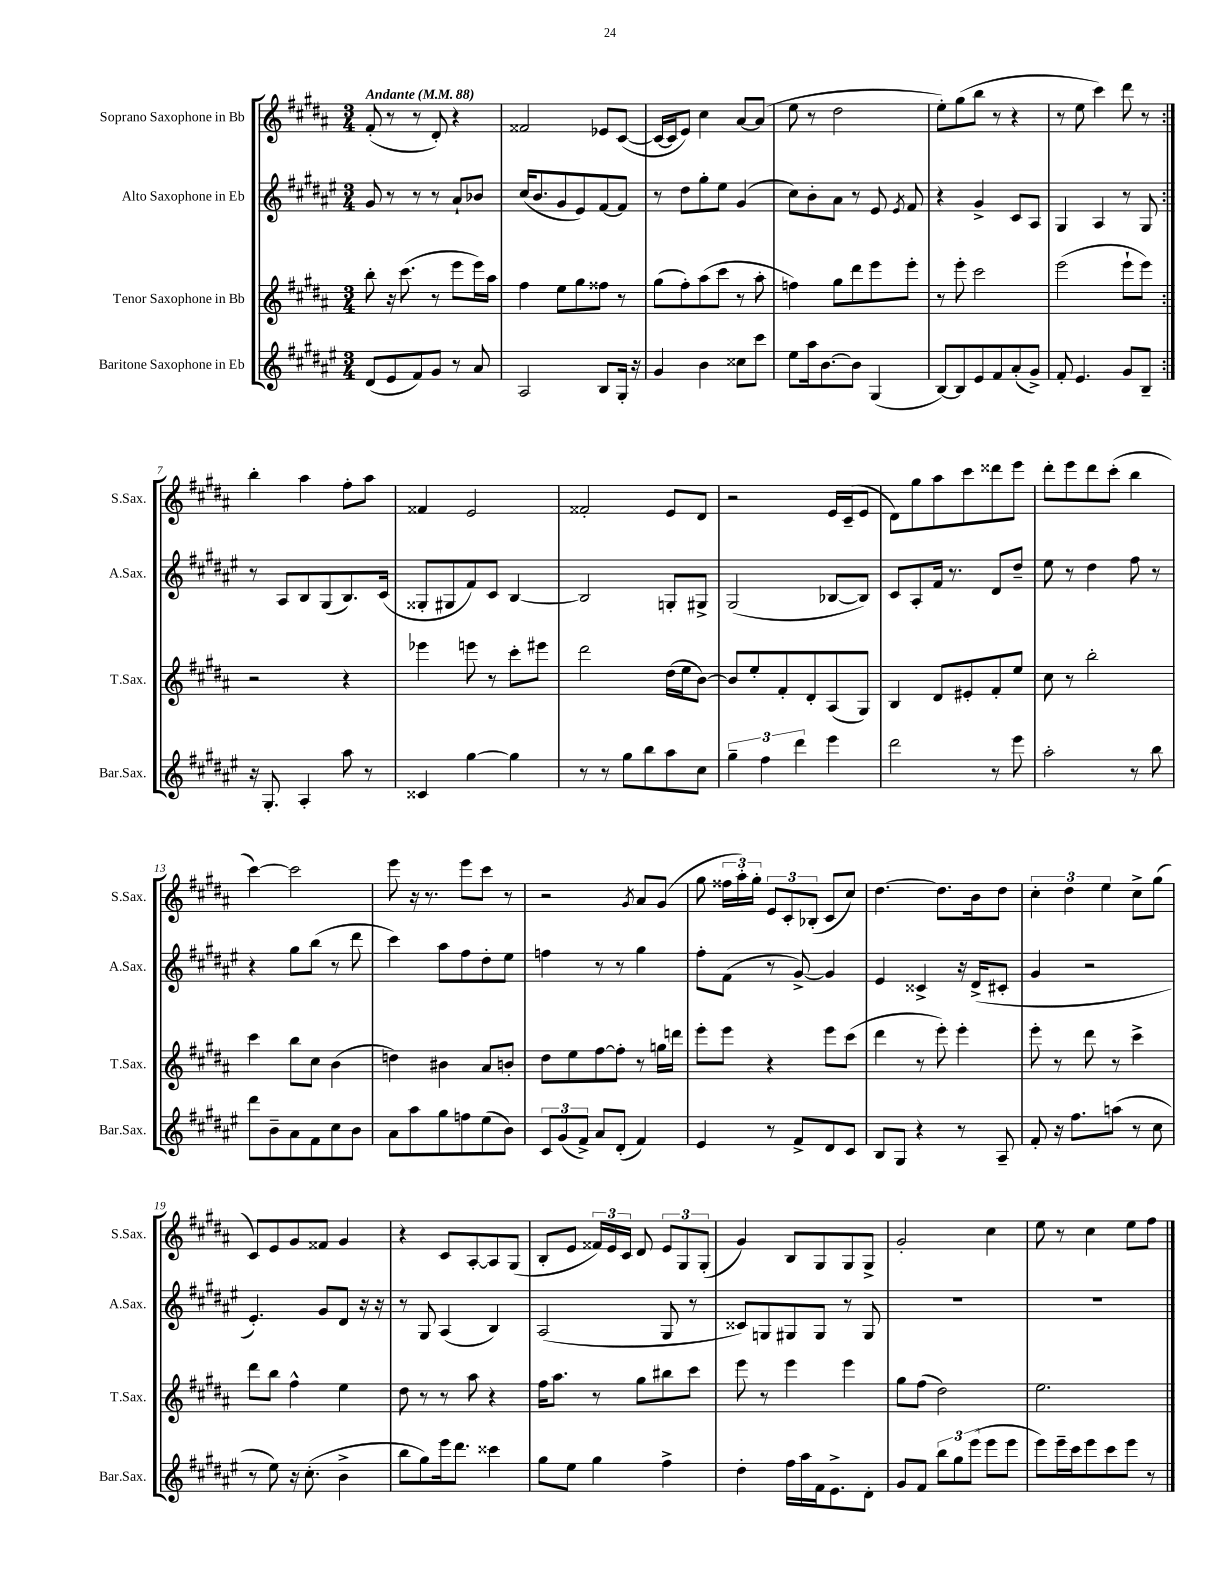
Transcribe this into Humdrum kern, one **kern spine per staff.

**kern	**kern	**kern	**kern
*staff4	*staff3	*staff2	*staff1
*clefG2	*clefG2	*clefG2	*clefG2
*k[f#c#g#d#a#e#]	*k[f#c#g#d#a#]	*k[f#c#g#d#a#e#]	*k[f#c#g#d#a#]
*M3/4	*M3/4	*M3/4	*M3/4
*MM88	*MM88	*MM88	*MM88
(8d#	8bb'	8g#	(8f#'
8e#	16r	8r	8r
.	(8.ccc#	.	.
8f#)	.	8r	8r
8g#	8r	8r	8d#')
8r	8eee	8a#`	4r
8a#	16eee)	8b-	.
.	16aa#	.	.
=	=	=	=
2A#	4ff#	(16cc#	2f##
.	.	8.b	.
.	8ee	8g#	.
.	8gg#	8e#)	.
8B	8ff##	[8f#	8e-
16G#'	8r	8f#]	([8c#
16r	.	.	.
=	=	=	=
4g#	(8gg#	8r	16c#_
.	.	.	16c#]
.	8ff#')	8dd#	8e)
4b	(8aa#	8gg#'	4cc#
.	8ccc#	8ee#	.
8cc##	8r	(4g#	[8a#
8ccc#	8aa#'	.	(8a#]
=	=	=	=
8ee#	4ff)	8cc#)	8ee
16aa#	.	8b'	8r
[8.b	.	.	.
.	8gg#	8a#	2dd#
8b]	8ddd#	8r	.
(4G#	8eee	8e#	.
.	.	8qe#	.
.	8eee'	8f#	.
=	=	=	=
[8B)	8r	4r	8ee')
8B]	8eee'	.	(8gg#
8e#	2ccc#	4g#^	8bb
8f#	.	.	8r
(8a#'	.	8c#	4r
8g#^)	.	8A#	.
=	=	=	=
8f#'	(2eee	4G#	8r
4.e#	.	.	8ee
.	.	4A#	4ccc#)
8g#	8eee`	8r	8ddd#
8B~	8eee)	8G#	8r
=:|!	=:|!	=:|!	=:|!
16r	2r	8r	4bb'
8.G#'	.	.	.
.	.	8A#	.
4A#'	.	8B	4aa#
.	.	(8G#	.
8aa#	4r	8.B)	8ff#'
8r	.	.	8aa#
.	.	(16c#	.
=	=	=	=
4c##	4eee-	8G##'	4f##
.	.	8G#	.
[4gg#	8eee	8f#)	2e
.	8r	8c#	.
4gg#]	8ccc#'	[4B	.
.	8eee#	.	.
=	=	=	=
8r	2ddd#	2B]	2f##'
8r	.	.	.
8gg#	.	.	.
8bb	.	.	.
8aa#	(16dd#	8G'	8e
.	16ee	.	.
8cc#	[8b)	8G#^	8d#
=	=	=	=
6gg#~	8b]	(2G#	2r
.	8ee'	.	.
6ff#	.	.	.
.	8f#'	.	.
6ddd#	.	.	.
.	8d#'	.	.
4eee#	(8A#	[8B-	16e
.	.	.	(16c#~
.	8G#)	8B-])	8e
=	=	=	=
2ddd#	4B	8c#	8d#)
.	.	8A#'	8gg#
.	8d#	16f#	8aa#
.	.	8.r	.
.	8e#'	.	8ccc#
8r	8f#'	8d#	8ddd##
8eee#	8ee	8dd#~	8eee
=	=	=	=
2aa#'	8cc#	8ee#	8ddd#'
.	8r	8r	8eee
.	2bb'	4dd#	8ddd#
.	.	.	(8ccc#'
8r	.	8ff#	4bb
8bb	.	8r	.
=	=	=	=
8ddd#	4ccc#	4r	[4ccc#)
8b~	.	.	.
8a#	8bb	8gg#	2ccc#]
8f#	8cc#	(8bb	.
8cc#	(4b	8r	.
8b	.	8ddd#	.
=	=	=	=
8a#	4dd)	4ccc#)	8eee
8aa#	.	.	16r
.	.	.	8.r
8gg#	4b#	8aa#	.
8ff	.	8ff#	8eee
(8ee#	8a#	8dd#'	8ccc#
8b)	8b'	8ee#	8r
=	=	=	=
12c#	8dd#	4ff	2r
(12g#	.	.	.
.	8ee	.	.
12f#^)	.	.	.
8a#	[8ff#	8r	.
(8d#'	8ff#']	8r	.
.	.	.	8qg#
4f#)	8r	4gg#	8a#
.	16gg	.	(8g#
.	16ddd	.	.
=	=	=	=
4e#	8eee'	8ff#'	8gg#
.	8eee	(8f#	24ff##
.	.	.	24aa#')
.	.	.	24gg#'
8r	4r	8r	12e
.	.	.	12c#'
8f#^	.	[8g#^)	.
.	.	.	(12B-'
8d#	8eee	4g#]	8c#
8c#	(8ccc#	.	8cc#)
=	=	=	=
8B	4ddd#	4e#	[4.dd#
8G#	.	.	.
4r	8r	4c##^	.
.	8eee')	.	8.dd#]
8r	4eee'	16r	.
.	.	(16d#^	16b
8A#~	.	8c#'	8dd#
=	=	=	=
8f#'	8eee'	4g#	6cc#'
16r	8r	.	.
.	.	.	6dd#
8.ff#	.	.	.
.	8ddd#	2r	.
.	.	.	6ee
(8aa	8r	.	.
8r	4ccc#^	.	8cc#^
8cc#	.	.	(8gg#
=	=	=	=
8r	8ddd#	4.e#')	8c#)
8ee#)	8bb	.	8e
16r	4ff#^^	.	8g#
(8.cc#'	.	.	.
.	.	8g#	8f##
4b^	4ee	8d#	4g#
.	.	16r	.
.	.	16r	.
=	=	=	=
8bb	8dd#	8r	4r
8gg#)	8r	8G#	.
16eee#	8r	(4A#	8c#
8.ddd#	.	.	.
.	8aa#	.	[8A#'
4ccc##	4r	4B)	8A#]
.	.	.	(8G#
=	=	=	=
8gg#	16ff#	(2A#	8B'
.	8.aa#	.	.
8ee#	.	.	8e
4gg#	8r	.	24f##)
.	.	.	24e
.	.	.	24c#
.	8gg#	.	8d#
4ff#^	8bb#	8G#	12e
.	.	.	12G#
.	8ccc#	8r	.
.	.	.	(12G#'
=	=	=	=
4dd#'	8eee	8c##)	4g#)
.	8r	8G	.
16ff#	4eee	8G#	8B
16aa#	.	.	.
16f#	.	8G#	8G#
8.e#^	.	.	.
.	4eee	8r	8G#
8d#'	.	8G#	8G#^
=	=	=	=
8g#	8gg#	2.r	2g#'
8f#	(8ff#	.	.
12bb	2dd#)	.	.
12gg#	.	.	.
(12eee#	.	.	.
8eee#	.	.	4cc#
8eee#	.	.	.
=	=	=	=
8eee#)	2.ee	2.r	8ee
16eee#~	.	.	8r
16ccc#	.	.	.
8eee#	.	.	4cc#
8ccc#	.	.	.
8eee#	.	.	8ee
8r	.	.	8ff#
==	==	==	==
*-	*-	*-	*-
